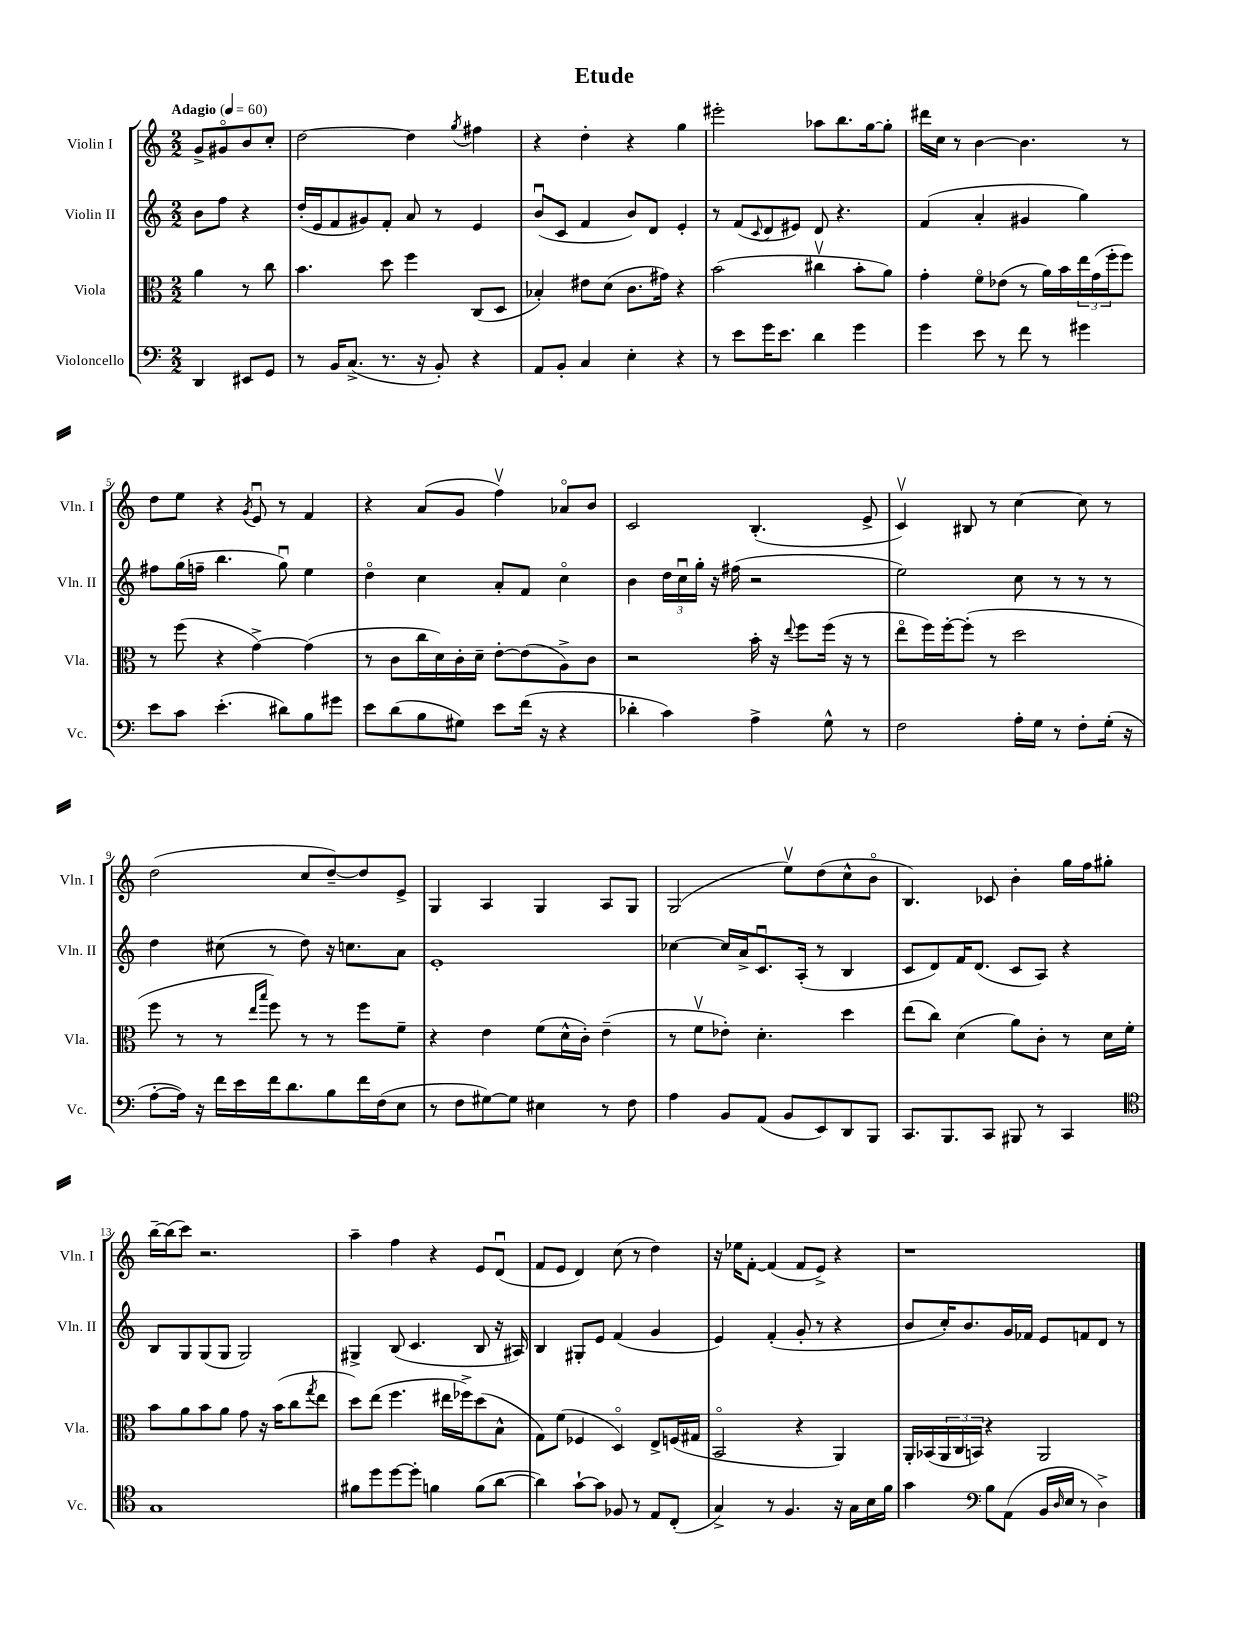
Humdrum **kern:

**kern	**kern	**kern	**kern
*staff4	*staff3	*staff2	*staff1
*clefF4	*clefC3	*clefG2	*clefG2
*k[]	*k[]	*k[]	*k[]
*M2/2	*M2/2	*M2/2	*M2/2
*MM60	*MM60	*MM60	*MM60
4DD	4a	8b	8g^
.	.	8ff	8g#o
8EE#	8r	4r	8b
8GG	8cc	.	8cc'
=	=	=	=
8r	4.b	(16dd'	[2dd
.	.	16e	.
16BB	.	8f	.
(8.C^	.	.	.
.	.	8g#)	.
8.r	8dd	8f'	.
.	4ff	8a	4dd]
16r	.	.	.
8BB')	.	8r	.
.	.	.	8qgg
4r	(8C	4e	4ff#
.	8D	.	.
=	=	=	=
8AA	4B-')	(8bu	4r
8BB'	.	8c	.
4C	8e#	4f	4dd'
.	(8d	.	.
4E'	8.c	8b)	4r
.	.	8d	.
.	16g#)	.	.
4r	4r	4e'	4gg
=	=	=	=
8r	(2b	8r	2eee#'
8e	.	(8f	.
.	.	8qqc	.
16g	.	8d	.
8.e	.	.	.
.	.	8e#)	.
4d	4cc#v	8d	8aa-
.	.	4.r	8.bb
4g	8b'	.	.
.	.	.	[16gg
.	8a)	.	8gg']
=	=	=	=
4g	4g'	(4f	16ddd#
.	.	.	16cc
.	.	.	8r
8e	8fo	4a'	[4b
8r	(8e-	.	.
8f	8r	4g#	4.b]
8r	16a)	.	.
.	16b	.	.
4g#	24ee	4gg)	.
.	(24g	.	.
.	24ff'	.	.
.	8ff)	.	8r
=	=	=	=
8e	8r	8ff#	8dd
8c	(8ff	(16gg	8ee
.	.	16ff~	.
(4.e'	4r	4.bb	4r
.	.	.	8qg
.	[4g^)	.	8eu
8d#)	.	8ggu)	8r
8B	(4g]	4ee	4f
8g#	.	.	.
=	=	=	=
8e	8r	4ddo	4r
(8d	8c	.	.
8B	16cc	4cc	(8a
.	16d)	.	.
8G#)	16c'	.	8g
.	16d~	.	.
8e	[8e'	8a'	4ffv)
(16f	(8e]	8f	.
16r	.	.	.
4r	8A^)	4cco	8a-o
.	8c	.	8b
=	=	=	=
4d-'	2r	4b	2c
4c)	.	24dd	.
.	.	24ccu	.
.	.	24gg'	.
.	.	16r	.
.	.	(16ff#	.
4A^	16b'	2r	(4.B'
.	16r	.	.
.	8qqee	.	.
.	8ff	.	.
8G^^	(16ff	.	.
.	16r	.	.
8r	8r	.	8e^
=	=	=	=
2F	8eeo	2ee)	4cv)
.	16ff)	.	.
.	[16ff'	.	.
.	(8ff']	.	8B#
.	8r	.	8r
16A'	2dd	8cc	[4cc
16G	.	.	.
8r	.	8r	.
8F'	.	8r	8cc]
(16G'	.	8r	8r
16r	.	.	.
=	=	=	=
[8A'	8ff	4dd	(2dd
16A])	8r	.	.
16r	.	.	.
16f	8r	(8cc#	.
16e	.	.	.
.	16qqee	.	.
.	16qqbb	.	.
16f	8ff)	8r	.
8.d	.	.	.
.	8r	8dd)	8cc
8B	8r	16r	[8dd~)
.	.	8.cc	.
16f	8ff	.	8dd]
(16F	.	.	.
8E	8f~	8a	8e^
=	=	=	=
8r	4r	1e'	4G
8F	.	.	.
[8G#)	4e	.	4A
8G#]	.	.	.
4E#	(8f	.	4G
.	16d^^	.	.
.	16c')	.	.
8r	(4e~	.	8A
8F	.	.	8G
=	=	=	=
4A	8r	[4cc-	(2G
.	8fv	.	.
8BB	8e-')	16cc-]	.
.	.	16a^	.
(8AA	4.d'	8.cu	.
8BB	.	.	8eev)
.	.	(16A'	.
8EE)	.	8r	(8dd
8DD	4dd	4B	8cc^^
8BBB	.	.	8bo
=	=	=	=
8.CC	(8ee	8c	4.B)
.	8cc)	8d)	.
8.BBB	.	.	.
.	(4d	16f	.
.	.	(8.d	.
8CC	.	.	8c-
8BBB#	8a)	8c	4b'
8r	8c'	8A)	.
4CC	8r	4r	16gg
.	.	.	16ff
.	16d	.	8gg#'
.	16f'	.	.
=	=	=	=
*clefC4	*	*	*
1G	8b	8B	[16bb~
.	.	.	(16bb]
.	8a	8G	8ccc)
.	8b	(8G	2.r
.	8a	8G	.
.	8g	2G)	.
.	16r	.	.
.	(16b	.	.
.	8cc	.	.
.	8qgg	.	.
.	8ee	.	.
=	=	=	=
8f#	8dd)	4G#^	4aa~
8dd	(8ee	.	.
[8dd	4.ff	(8B	4ff
8dd']	.	4.c	.
4f	.	.	4r
.	16ee#	.	.
.	16ff-^)	.	.
(8f	(8dd	8B	8e
[8a	8B^^	16r	(8du
.	.	16A#)	.
=	=	=	=
4a])	8G)	4B	8f
.	(8f	.	8e
[8g`	4F-	8G#'	4d)
8g]	.	8e	.
8F-	4Do)	(4f	(8cc
8r	.	.	8r
8E	8E^	4g	4dd)
(8C'	(16F	.	.
.	16G#	.	.
=	=	=	=
4G^)	2BBo	4e)	16r
.	.	.	16ee-
.	.	.	[8f'
8r	.	(4f'	(4f]
4.F	.	.	.
.	4r	8g'	8f
.	.	8r	8e^)
16r	4AA)	4r	4r
16G	.	.	.
16B	.	.	.
16f	.	.	.
=	=	=	=
4g	16AA'	8b	1r
.	(16BB-	.	.
.	24AA	16cc')	.
.	24C	.	.
.	.	8.b	.
.	24BB)	.	.
*clefF4	*	*	*
8B	4r	.	.
(8AA	.	16g	.
.	.	16f-	.
16BB	2AA	8e	.
16qqD	.	.	.
16E	.	.	.
8r	.	8f	.
4D^)	.	8d	.
.	.	8r	.
==	==	==	==
*-	*-	*-	*-
